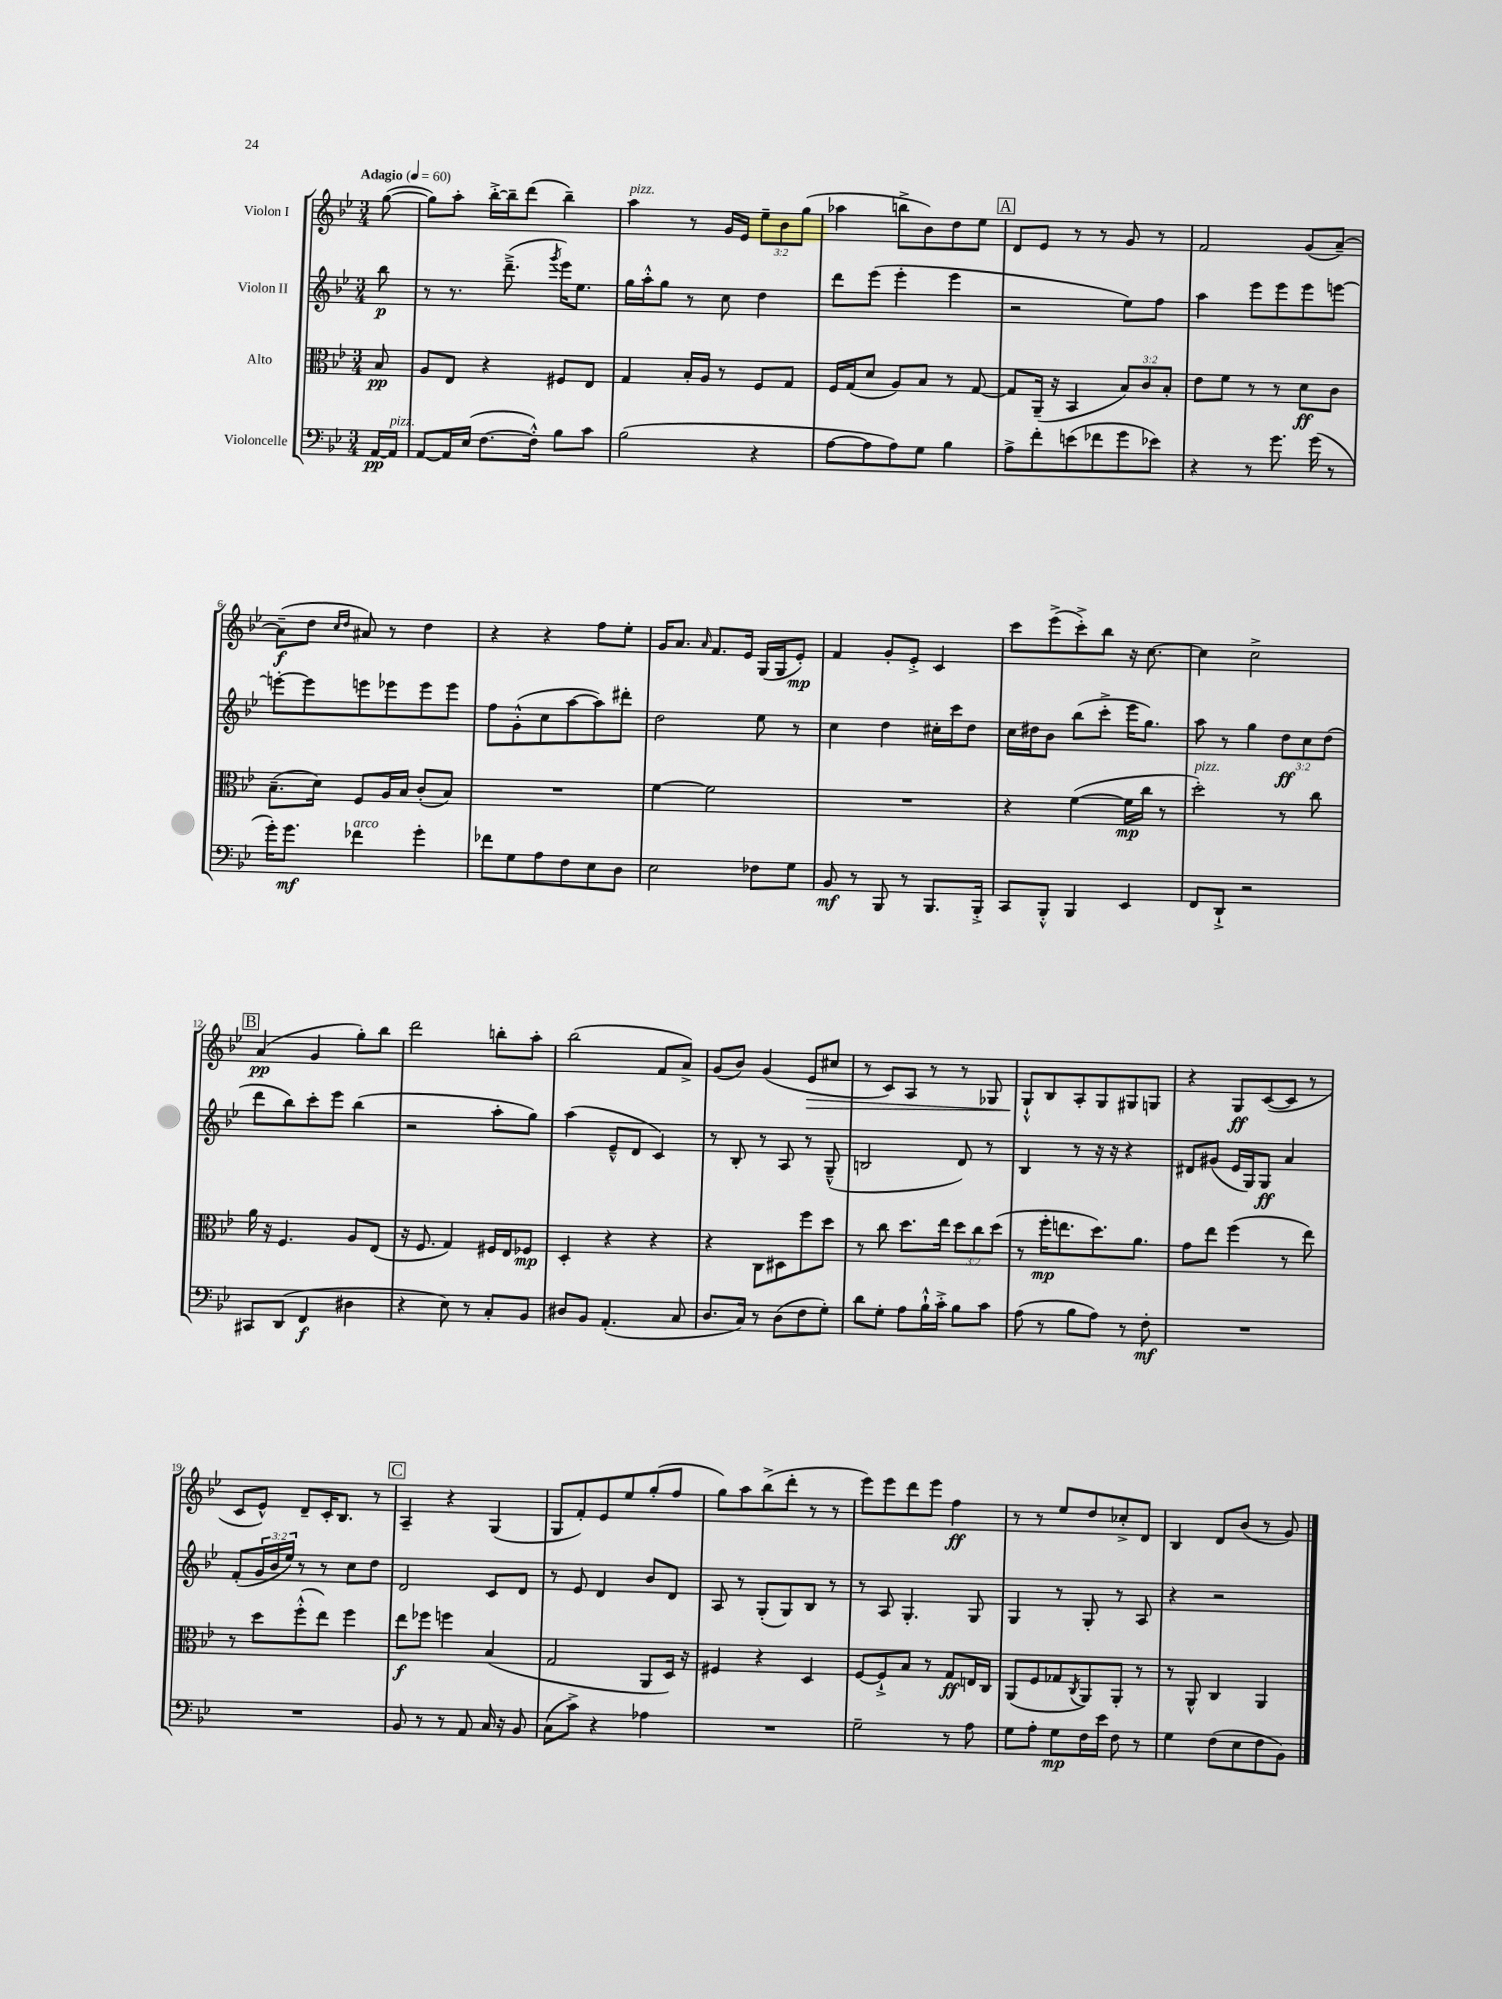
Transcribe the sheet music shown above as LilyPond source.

<<
\new StaffGroup <<
\new Staff = "s0" \with { instrumentName = "Violon I" } {
    \clef treble \key bes \major \numericTimeSignature \time 3/4 \override Staff.TupletNumber.text = #tuplet-number::calc-fraction-text \partial 8 \tempo "Adagio" 4 = 60
    g''8~( |
    g''8) a''8-. bes''16~-.-> bes''16-- d'''8( bes''4--) |
    a''4^\markup { \italic "pizz." } r8 g'16 ees'16 \tuplet 3/2 { ees''8-- bes'8 g''8( } |
    aes''4 b''8-> bes'8) d''8 ees''8 |
    \mark \markup { \box "A" } d'8 ees'8 r8 r8 g'8 r8 |
    f'2 g'8( a'8~--) |
    a'8--\f( d''8 \grace { c''16 d''16 } ais'8) r8 d''4 |
    r4 r4 f''8 ees''8-. |
    g'16 a'8. \grace { a'16 } f'8. ees'16 g16( g16 ees'8-.\mp) |
    f'4 g'8-. ees'8-.-> c'4 |
    c'''8 ees'''8->( c'''8-.->) bes''8 r16 c''8.~ |
    c''4 c''2-> |
    \mark \markup { \box "B" } a'4\pp( g'4 g''8-.) bes''8 |
    d'''2 b''8-. a''8-. |
    bes''2( f'8 a'8->) |
    g'8( bes'8) g'4( ees'8\> cis''8 |
    r8 c'8) a8 r8 r8 ges8 |
    g8-!-^\! bes8 a8-. g8 gis8 g8 |
    r4 g8\ff c'8~( c'8 r8 |
    c'8 ees'8-^) d'8-- c'16-. bes8. r8 |
    \mark \markup { \box "C" } a4-- r4 g4( |
    g8 f'8-.) ees'8 ees''8 g''8-.( f''8 |
    g''8) a''8 bes''8->( d'''8-. r8 r8 |
    ees'''8) ees'''8 d'''8 ees'''8 f''4\ff |
    r8 r8 ees''8 d''8 ces''8-.-> d'8 |
    bes4 d'8 bes'8( r8 g'8) \bar "|." |
}
\new Staff = "s1" \with { instrumentName = "Violon II" } {
    \clef treble \key bes \major \numericTimeSignature \time 3/4 \override Staff.TupletNumber.text = #tuplet-number::calc-fraction-text \partial 8
    bes''8\p |
    r8 r8. d'''8.--->( \acciaccatura { g'''8 } ees'''16) ees''8. |
    g''16 a''16-.-^ g''8 r8 c''8 d''4 |
    d'''8 ees'''8( ees'''4-. ees'''4 |
    \mark \markup { \box "A" } r2 ees''8) f''8 |
    a''4 ees'''8 ees'''8 ees'''8 e'''8~ |
    e'''8~-. e'''8 e'''8 ees'''8 ees'''8 ees'''8 |
    f''8 g'8-.-^( c''8 a''8~ a''8) dis'''8-. |
    d''2 ees''8 r8 |
    c''4 d''4 cis''16-. c'''16 d''8 |
    c''16 dis''16 bes'8 bes''8( c'''8-.-> ees'''16 g''8.) |
    a''8 r8 g''4 \tuplet 3/2 { d''8\ff c''8 d''8( } |
    \mark \markup { \box "B" } d'''8 bes''8) c'''8-. ees'''8 bes''4( |
    r2 a''8-. g''8) |
    a''4( ees'8---^ d'8 c'4) |
    r8 bes8-. r8 a8 r8 g8---^( |
    b2 d'8) r8 |
    bes4 r8 r16 r16 r4 |
    dis'8 gis'8( ees'16 g16) g8\ff a'4 |
    f'8-.( \tuplet 3/2 { g'16 bes'16 ees''16) } r8 r8 c''8 d''8 |
    \mark \markup { \box "C" } d'2 c'8 d'8 |
    r8 ees'8 d'4 bes'8 d'8 |
    a8 r8 g8-.( g8) bes8 r8 |
    r8 a8 g4.-. g8 |
    g4 r8 g8-. r8 a8 |
    r4 r2 \bar "|." |
}
\new Staff = "s2" \with { instrumentName = "Alto" } {
    \clef alto \key bes \major \numericTimeSignature \time 3/4 \override Staff.TupletNumber.text = #tuplet-number::calc-fraction-text \partial 8
    bes8\pp |
    a8 ees8 r4 fis8 ees8 |
    g4 bes16-. a16 r8 f8 g8 |
    f16 g16( d'8 a8) bes8 r8 g8~ |
    \mark \markup { \box "A" } g8 a,16--( r16 bes,4 \tuplet 3/2 { bes8) c'8 bes8-. } |
    ees'8 f'8 r8 r8 d'8\ff c'8 |
    bes8.--( d'16) f8 a16 bes16 c'8-.( bes8) |
    R2. |
    f'4~ f'2 |
    R2. |
    r4 f'4~( f'16\mp c''16 r8 |
    d''2-.^\markup { \italic "pizz." }) r8 c''8 |
    \mark \markup { \box "B" } a'16 r16 f4. a8 ees8( |
    r16 f8. g4) fis16 ees16 fes8\mp |
    d4-. r4 r4 |
    r4 c8 dis8 f''8 d''8 |
    r8 c''8 d''8. ees''16 \tuplet 3/2 { d''8 c''8 d''8( } |
    r8 f''16-.\mp e''8. d''8.) a'8. |
    g'8 ees''8 f''4( r8 ees''8) |
    r8 d''8 f''8-.-^( ees''8) f''4 |
    \mark \markup { \box "C" } ees''8\f fes''8 f''4 bes4( |
    g2 a,8 d16) r16 |
    fis4 r4 d4 |
    f8~ f8-!-> bes8 r8 g8\ff e16 c16 |
    a,8( f8 ges8 \acciaccatura { c8 } a,8) a,8-. r8 |
    r8 a,8-^ c4 a,4 \bar "|." |
}
\new Staff = "s3" \with { instrumentName = "Violoncelle" } {
    \clef bass \key bes \major \numericTimeSignature \time 3/4 \partial 8
    a,16~\pp a,16^\markup { \italic "pizz." } |
    a,8~ a,16 ees16( f8.~ f16-.-^) bes8 c'8 |
    bes2( r4 |
    a8~ a8 a8) g8 bes4 |
    \mark \markup { \box "A" } a8-> f'8-. e'8( fes'8 g'8 ees'8) |
    r4 r8 g'8. g'16( r8 |
    g'16-.) g'8.\mf fes'4^\markup { \italic "arco" } g'4-. |
    fes'8 g8 a8 f8 ees8 d8 |
    ees2 fes8 g8 |
    bes,8\mf r8 bes,,8 r8 bes,,8. bes,,16-.-> |
    c,8 bes,,8-.-^ bes,,4 ees,4 |
    f,8 d,8-!-> r2 |
    \mark \markup { \box "B" } cis,8 d,8( f,4\f dis4 |
    r4 ees8) r8 c8-. bes,8 |
    dis8 bes,8 a,4.-.( c8 |
    d8. c16) r8 d8( f8 g8-.) |
    d'8 g8-. a8 bes16-!-^ c'16-.-> bes8 c'8 |
    a8( r8 bes8 a8) r8 f8-.\mf |
    R2. |
    R2. |
    \mark \markup { \box "C" } bes,8 r8 r8 a,8 c16 r16 bes,8 |
    c8( c'8->) r4 aes4 |
    R2. |
    g2-- r8 a8 |
    g8 a8-. g8\mp f16 ees'16 f8 r8 |
    g4 f8( ees8 f8 bes,8) \bar "|." |
}
>>
>>
